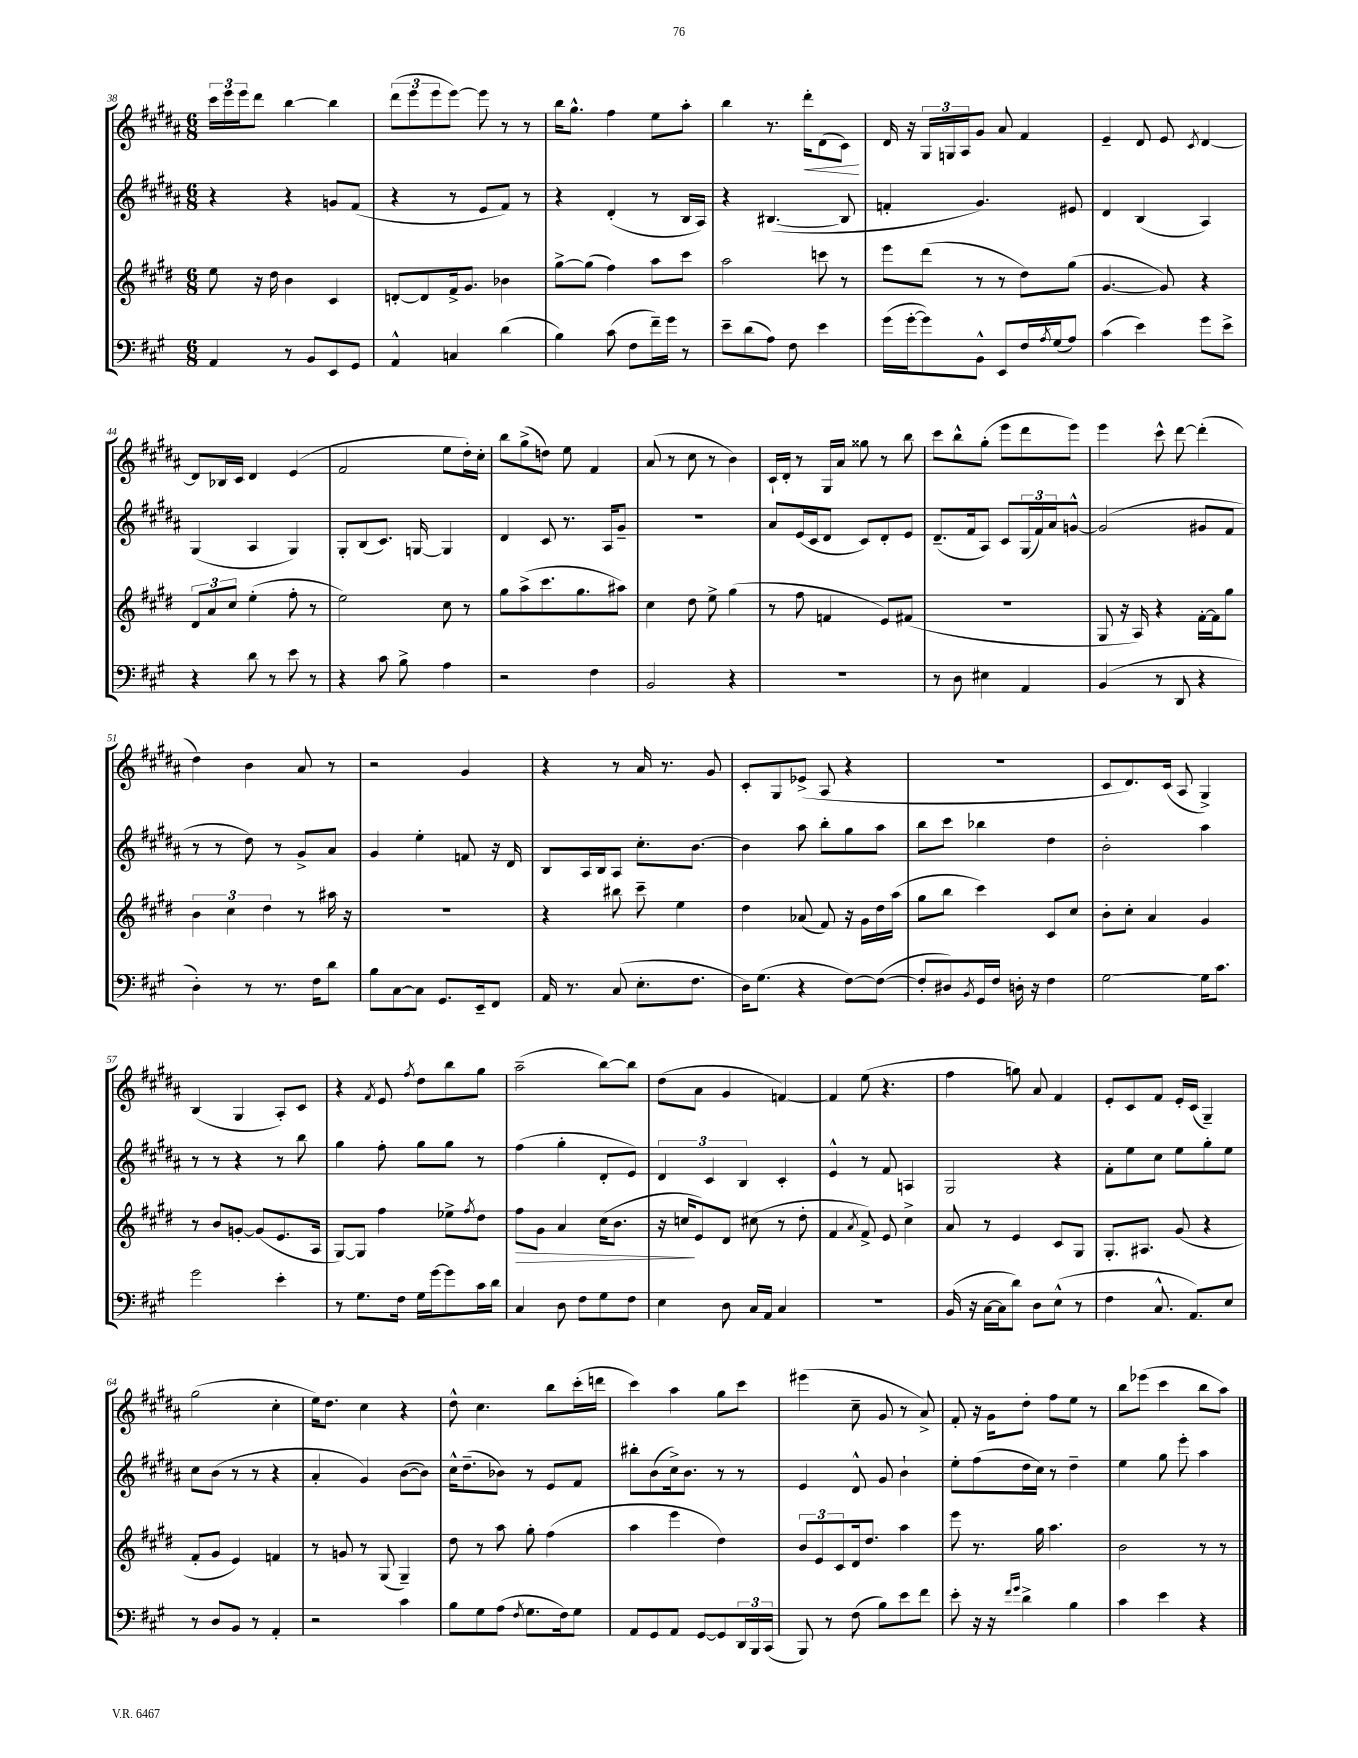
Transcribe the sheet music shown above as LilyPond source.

<<
\new StaffGroup <<
\new Staff = "s0" {
    \clef treble \key b \major \numericTimeSignature \time 6/8
    \tuplet 3/2 { cis'''16 e'''16 e'''16 } dis'''8 b''4~ b''4 |
    \tuplet 3/2 { dis'''8( e'''8 e'''8 } e'''8~) e'''8 r8 r8 |
    b''16 gis''8.-^ fis''4 e''8 ais''8-. |
    b''4 r8. dis'''16-.\< dis'8( cis'8\!) |
    dis'16 r16 \tuplet 3/2 { gis16 g16 ais16 } gis'8 ais'8 fis'4 |
    e'4-- dis'8 e'8 \acciaccatura { cis'8 } dis'4~ |
    dis'8 bes16 cis'16 dis'4 e'4( |
    fis'2 e''8 dis''16-.) cis''16-. |
    b''8 gis''8->( d''8) e''8 fis'4 |
    ais'8( r8 cis''8 r8 b'4) |
    cis'16-! dis'16-. r8 gis16 ais'16 gisis''8 r8 b''8 |
    cis'''8 b''8-^ gis''8-.( e'''8 dis'''8 e'''8) |
    e'''4 cis'''8-^ dis'''8~ dis'''4-.( |
    dis''4) b'4 ais'8 r8 |
    r2 gis'4 |
    r4 r8 ais'16 r8. gis'8 |
    cis'8-. gis8 ees'8->( ais8 r4 |
    R2. |
    cis'8 dis'8.) cis'16( ais8 gis4->) |
    b4( gis4 ais8-.) cis'8 |
    r4 \acciaccatura { fis'8 } e'8 \acciaccatura { fis''8 } dis''8 b''8 gis''8 |
    ais''2--( b''8~) b''8 |
    dis''8( ais'8 gis'4 f'4~) |
    f'4 e''8( r4. |
    fis''4 g''8) ais'8 fis'4 |
    e'8-. cis'8 fis'8 e'16-. cis'16( gis4--) |
    gis''2( cis''4-. |
    e''16) dis''8. cis''4 r4 |
    dis''8-^ cis''4. b''8 cis'''16-.( d'''16 |
    cis'''4) ais''4 gis''8 cis'''8 |
    eis'''4( cis''8-- gis'8 r8 ais'8->) |
    fis'8-. r16 gis'16 dis''8-. fis''8 e''8 r8 |
    b''8 ees'''8( cis'''4 b''8 ais''8) \bar "|." |
}
\new Staff = "s1" {
    \clef treble \key b \major \numericTimeSignature \time 6/8
    r4 r4 g'8 fis'8( |
    r4 r8 e'8 fis'8) r8 |
    r4 dis'4-.( r8 b16 ais16) |
    r4 bis4.~( bis8 |
    f'4-. gis'4.) eis'8 |
    dis'4 b4( ais4) |
    gis4( ais4 gis4) |
    gis8-. b8( cis'8.) g16~ g4 |
    dis'4 cis'8 r8. ais16 gis'8-- |
    R2. |
    ais'8 e'16( cis'16 dis'8 cis'8) dis'8-. e'8 |
    dis'8.--( fis'16 ais8) cis'8 \tuplet 3/2 { gis16( fis'16) ais'16 } g'8~-^ |
    g'2( gis'8 fis'8 |
    r8 r8 dis''8) r8 gis'8-> ais'8 |
    gis'4 e''4-. f'8 r16 dis'16 |
    b8 ais16 b16 ais8 cis''8.-. b'8.~ |
    b'4 ais''8 b''8-. gis''8 ais''8 |
    b''8 cis'''8 bes''4 dis''4 |
    b'2-. ais''4 |
    r8 r8 r4 r8 b''8 |
    gis''4 fis''8-. gis''8 gis''8 r8 |
    fis''4( gis''4-. dis'8-. e'8) |
    \tuplet 3/2 { dis'4 cis'4 b4 } cis'4-. |
    e'4-^ r8 fis'8 a4 |
    gis2 r4 |
    fis'8-. e''8 cis''8 e''8 gis''8-. e''8 |
    cis''8 b'8( r8 r8 r4 |
    ais'4-. gis'4) b'8~( b'8) |
    cis''16-^ dis''8.--( bes'8) r8 e'8 fis'8 |
    bis''8-. b'8( cis''16->) b'8. r8 r8 |
    e'4 dis'8-^ gis'8 b'4-! |
    e''8-. fis''8( dis''16 cis''16) r8 dis''4-- |
    e''4 gis''8 e'''8-. ais''4 \bar "|." |
}
\new Staff = "s2" {
    \clef treble \key e \major \numericTimeSignature \time 6/8
    e''8 r16 dis''16 b'4 cis'4 |
    d'8~-. d'8 fis'16-> gis'8. bes'4 |
    gis''8~-> gis''8( fis''4) a''8 cis'''8 |
    a''2 c'''8 r8 |
    e'''8 dis'''8( r8 r8 dis''8) gis''8( |
    gis'4.~ gis'8) r4 |
    \tuplet 3/2 { dis'8 a'8 cis''8 } e''4-.( fis''8-. r8 |
    e''2) cis''8 r8 |
    gis''8 a''8->( cis'''8. gis''8. ais''8) |
    cis''4 dis''8 e''8-> gis''4( |
    r8 fis''8 f'4 e'8) fis'8( |
    R2. |
    gis8 r16 a16) r4 fis'16~-. fis'16 gis''8 |
    \tuplet 3/2 { b'4 cis''4 dis''4 } r8 ais''16 r16 |
    R2. |
    r4 bis''8 cis'''8-- e''4 |
    dis''4 aes'8( fis'8) r16 gis'16 dis''16 a''16( |
    gis''8 b''8 cis'''4) cis'8 cis''8 |
    b'8-. cis''8-. a'4 gis'4 |
    r8 b'8 g'8~-. g'8( e'8. a16 |
    gis8~) gis8 fis''4 ees''8-> \acciaccatura { fis''8 } dis''8 |
    fis''8\> gis'8 a'4 cis''16( b'8. |
    r16 c''16\! e'8) dis'8 cis''8( r8 dis''8-. |
    fis'4 \acciaccatura { a'8 } fis'8->) e'8 cis''4-> |
    a'8 r8 e'4 cis'8 gis8 |
    gis8.-. ais8. gis'8( r4 |
    fis'8-. gis'8 e'4) f'4 |
    r8 g'8 r8 gis8( gis4--) |
    dis''8 r8 a''8 gis''8-. fis''4( |
    a''4 e'''4 dis''4) |
    \tuplet 3/2 { b'8 e'8 cis'8 } dis'16 dis''8. a''4 |
    e'''8 r8. gis''16 a''4. |
    b'2 r8 r8 \bar "|." |
}
\new Staff = "s3" {
    \clef bass \key a \major \numericTimeSignature \time 6/8
    a,4 r8 b,8 e,8 gis,8 |
    a,4-^ c4 d'4( |
    b4) cis'8( fis8 fis'16--) gis'16 r8 |
    e'8-- d'8( a8) fis8 e'4 |
    gis'16( gis'16~-. gis'8) b,8-^ e,8 fis16 \acciaccatura { a8 } gis16( a8) |
    cis'4( e'4) gis'8 e'8-> |
    r4 d'8 r8 e'8 r8 |
    r4 cis'8 b8-> a4 |
    r2 fis4 |
    b,2 r4 |
    R2. |
    r8 d8 eis4 a,4 |
    b,4( r8 d,8 r4 |
    d4-.) r8 r8. fis16 d'8 |
    b8 cis8~ cis8 gis,8. e,16-- fis,8 |
    a,16 r8. cis8( e8.-. fis8. |
    d16) gis8.( r4 fis8~) fis8~( |
    fis8-. dis8) \acciaccatura { b,8 } gis,16 fis16 d16-. r16 fis4 |
    gis2~ gis16 cis'8. |
    gis'2 e'4-. |
    r8 gis8. fis16 gis16 gis'16~ gis'8 cis'16 d'16 |
    cis4 d8 fis8 gis8 fis8 |
    e4 d8 cis16 a,16 cis4 |
    r2. |
    b,16( r16 cis16~ cis16 d'8) d8 e8-^( r8 |
    fis4 cis8.-^ a,8.) e8 |
    r8 d8 b,8 r8 a,4-. |
    r2 cis'4 |
    b8 gis8 a8( \acciaccatura { fis8 } gis8. fis16) gis8 |
    a,8 gis,8 a,8 gis,8~ gis,8 \tuplet 3/2 { d,16 b,,16 cis,16( } |
    b,,8) r8 fis8( b8) e'8 fis'8 |
    e'8-. r16 r16 \grace { fis'16 gis'16 } d'4-> b4 |
    cis'4 e'4 r4 \bar "|." |
}
>>
>>
\layout { \context { \Score currentBarNumber = #38 } }
